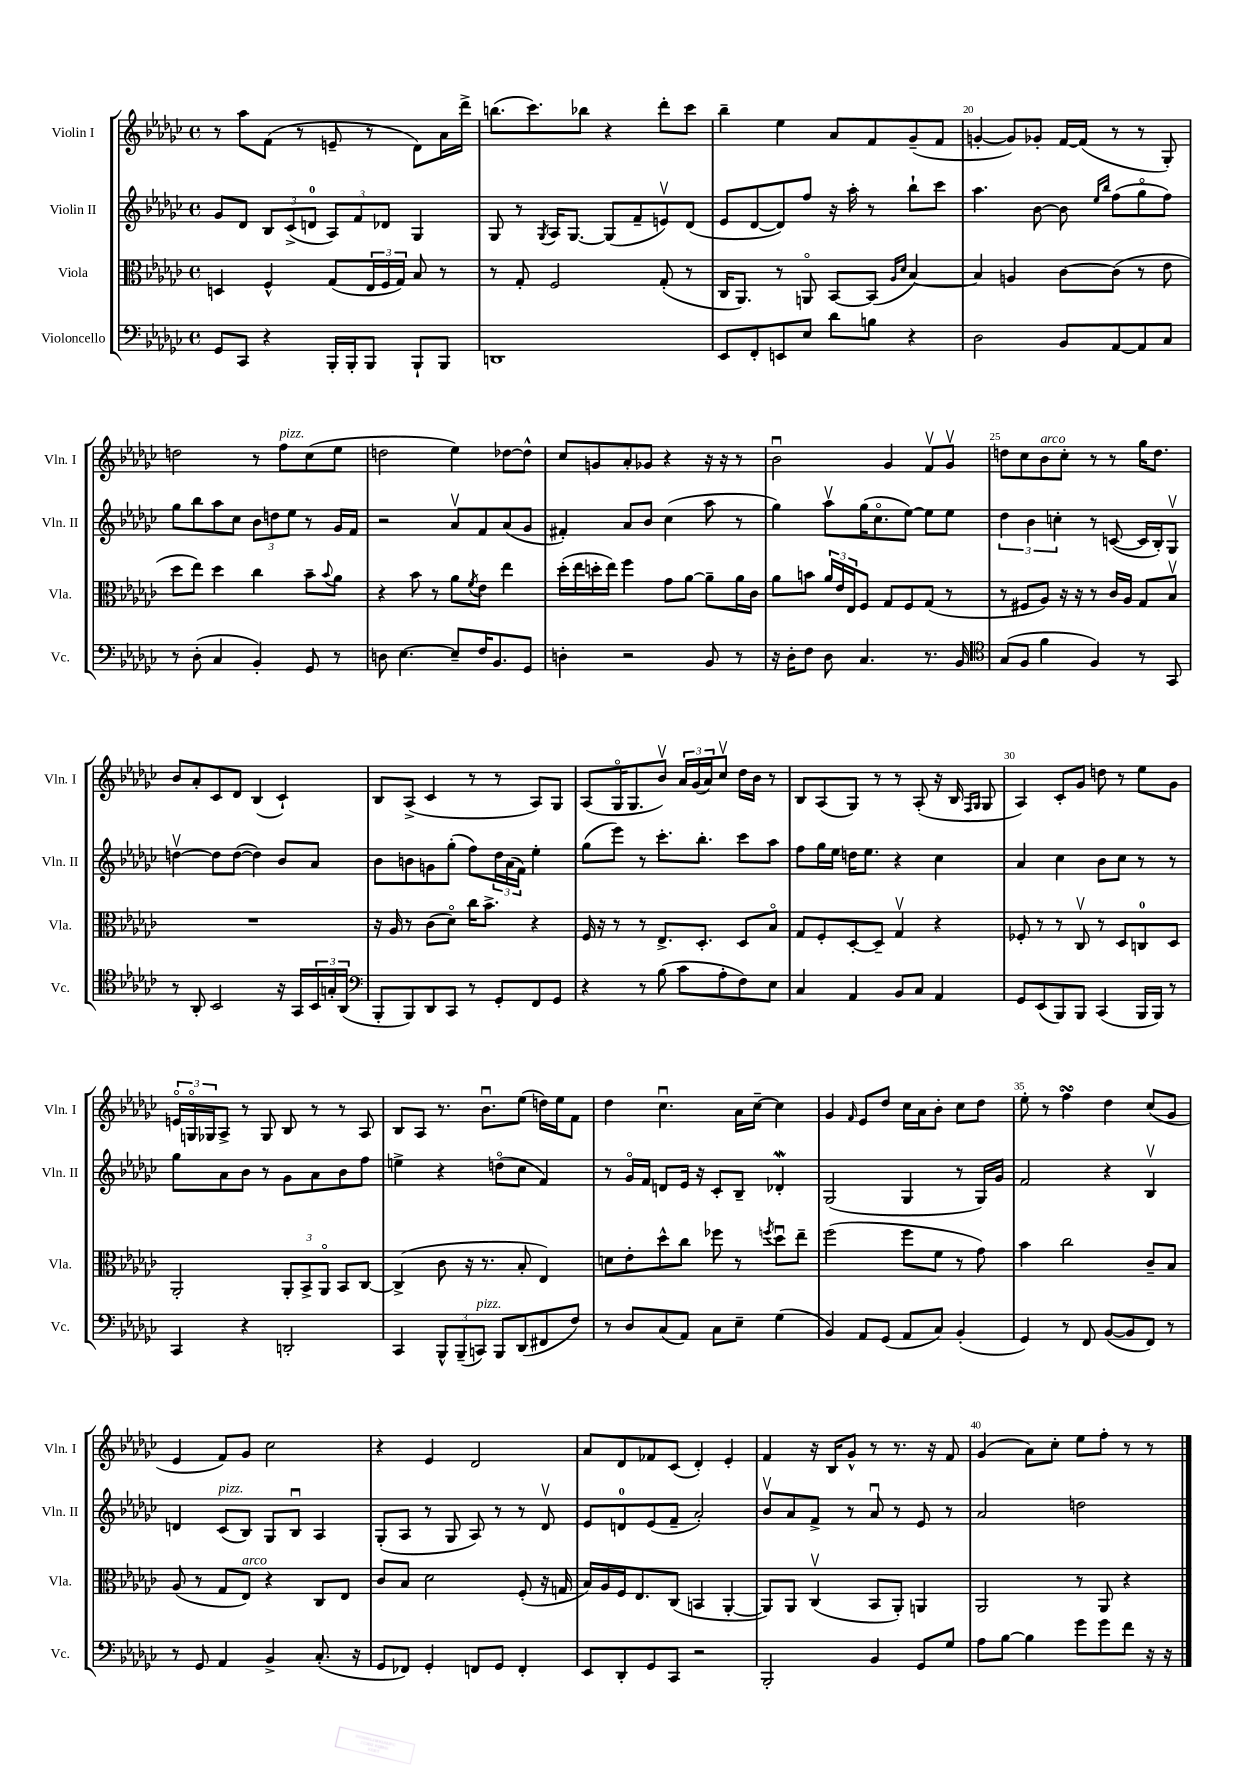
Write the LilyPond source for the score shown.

<<
\new StaffGroup <<
\new Staff = "s0" \with { instrumentName = "Violin I" shortInstrumentName = "Vln. I" } {
    \clef treble \key ges \major \defaultTimeSignature \time 4/4
    r8 aes''8 f'8( r8 e'8-- r8 des'8) aes'16 des'''16-> |
    b''8.( ces'''8.) bes''8 r4 des'''8-. ces'''8 |
    bes''4-- ees''4 aes'8 f'8 ges'8--( f'8 |
    g'4~-. g'8) ges'8-. f'16~ f'16( r8 r8 ges8-.) |
    d''2 r8 f''8^\markup { \italic "pizz." } ces''8( ees''8 |
    d''2 ees''4) des''8~ des''8-^ |
    ces''8 g'8 aes'8-. ges'8 r4 r16 r16 r8 |
    bes'2\downbow ges'4 f'8\upbow ges'8\upbow |
    d''8 ces''8 bes'8^\markup { \italic "arco" } ces''8-. r8 r8 ges''16 d''8. |
    bes'8 aes'8-. ces'8 des'8 bes4( ces'4-!) |
    bes8 aes8->( ces'4 r8 r8 aes8) ges8 |
    aes8( ges16\flageolet ges8. bes'8\upbow) \tuplet 3/2 { aes'16 ges'16( aes'16) } ces''8\upbow des''16 bes'16 r8 |
    bes8 aes8( ges8) r8 r8 aes8-.( r16 bes16 \grace { f16 ges16 } ges8 |
    aes4) ces'8-. ges'8 d''8 r8 ees''8 ges'8 |
    \tuplet 3/2 { e'16\flageolet g16\flageolet ges16 } aes8-> r8 ges8 bes8 r8 r8 aes8 |
    bes8 aes8 r8. bes'8.\downbow ees''8( d''16) ees''16 f'8 |
    des''4 ces''4.\downbow aes'16 ces''16~-- ces''4 |
    ges'4 \grace { f'16 } ees'8 des''8 ces''16 aes'16 bes'8-. ces''8 des''8 |
    ees''8-. r8 f''4\turn des''4 ces''8( ges'8 |
    ees'4 f'8) ges'8 ces''2 |
    r4 ees'4 des'2 |
    aes'8 des'8 fes'8 ces'8( des'4-.) ees'4-. |
    f'4 r16 bes16 ges'8-^ r8 r8. r16 f'8 |
    ges'4( aes'8) ces''8-. ees''8 f''8-. r8 r8 \bar "|." |
}
\new Staff = "s1" \with { instrumentName = "Violin II" shortInstrumentName = "Vln. II" } {
    \clef treble \key ges \major \defaultTimeSignature \time 4/4
    ges'8 des'8 \tuplet 3/2 { bes8 ces'8->( d'8-0 } \tuplet 3/2 { aes8) f'8 des'8 } ges4 |
    ges8 r8 \acciaccatura { ges8 } aes16 ges8.~ ges8( f'8-- e'8\upbow) des'8( |
    ees'8 des'8~ des'8) f''8 r16 aes''16-. r8 bes''8-! ces'''8 |
    aes''4. bes'8~ bes'8 \grace { ees''16 bes''16 } f''8( ges''8\flageolet f''8) |
    ges''8 bes''8 aes''8 ces''8 \tuplet 3/2 { bes'8 d''8 ees''8 } r8 ges'16 f'16 |
    r2 aes'8\upbow f'8 aes'8( ges'8 |
    fis'4-.) aes'8 bes'8 ces''4( aes''8 r8 |
    ges''4) aes''8\upbow ges''16( ces''8.\flageolet ees''8~) ees''8 ees''8 |
    \tuplet 3/2 { des''4 bes'4 c''4-. } r8 c'8~( c'16 bes16-.) ges8\upbow |
    d''4~\upbow d''8 d''8~( d''4) bes'8 aes'8 |
    bes'8 b'8 g'8 ges''8-.( f''8) \tuplet 3/2 { des''16 aes'16( f'16) } ees''4-. |
    ges''8( ees'''8) r8 ces'''8.-. bes''8.-. ces'''8 aes''8 |
    f''8 ges''16 ees''16 d''16 ees''8. r4 ces''4 |
    aes'4 ces''4 bes'8 ces''8 r8 r8 |
    ges''8 aes'8 bes'8 r8 ges'8 aes'8 bes'8 f''8 |
    e''4-> r4 d''8\flageolet( ces''8 f'4) |
    r8 ges'16\flageolet f'16 d'8 ees'16 r16 ces'8-. bes8-- des'4-.\mordent |
    ges2( ges4 r8 ges16) ges'16 |
    f'2 r4 bes4\upbow |
    d'4 ces'8^\markup { \italic "pizz." }( bes8) ges8 bes8\downbow aes4 |
    ges8-.( aes8 r8 ges8 aes8) r8 r8 des'8\upbow |
    ees'8 d'8-0 ees'8( f'8-- aes'2-.) |
    bes'8\upbow aes'8 f'8-> r8 aes'8\downbow r8 ees'8 r8 |
    aes'2 d''2 \bar "|." |
}
\new Staff = "s2" \with { instrumentName = "Viola" shortInstrumentName = "Vla." } {
    \clef alto \key ges \major \defaultTimeSignature \time 4/4
    d4 f4-^ ges8( \tuplet 3/2 { ees16 f16 ges16) } bes8 r8 |
    r8 ges8-. f2 ges8-.( r8 |
    ces16 aes,8.) r8 a,8\flageolet bes,8~ bes,8( \grace { aes16 des'16 } bes4~) |
    bes4 a4 ces'8~ ces'8( r8 ees'8 |
    des''8 ees''8) des''4 ces''4 bes'8-- \appoggiatura { bes'8 } aes'8 |
    r4 bes'8 r8 aes'8 \acciaccatura { f'8 } ees'8 ees''4 |
    des''16-.( ees''16 d''16-. ees''16) f''4 ges'8 aes'8~ aes'8-- aes'16 ces'16 |
    aes'8 b'8 \tuplet 3/2 { aes'16 ees'16 ees16 } f8 ges8 f8 ges8( r8 |
    r8 fis8 aes8) r16 r16 r8 ces'16 aes16 ges8 bes8\upbow |
    R1 |
    r16 aes16 r8 ces'8( des'8\flageolet) ces''16 bes'8.-> r4 |
    f16 r16 r8 r8 ees8.-> des8.-. des8 bes8\flageolet |
    ges8 f8-. des8~-. des8-- ges4\upbow r4 |
    fes8-. r8 r8 ces8\upbow r8 des8 c8-0 des8 |
    aes,2-. \tuplet 3/2 { aes,8-. bes,8-> aes,8\flageolet } bes,8 ces8~ |
    ces4->( ces'8 r16 r8. bes8-. ees4) |
    d'8 ees'8-. des''8-^ ces''8 fes''8 r8 \acciaccatura { f''8 } des''8\downbow ees''8-- |
    f''2( f''8 f'8 r8 ges'8) |
    bes'4 ces''2 ces'8-- bes8 |
    aes8( r8 ges8 ees8^\markup { \italic "arco" }) r4 ces8 ees8 |
    ces'8 bes8 des'2 f8-.( r16 g16 |
    bes16) aes16 f16 ees8. ces8( b,4 aes,4~-. |
    aes,8) aes,8 ces4\upbow( bes,8 aes,8-.) a,4 |
    aes,2 r8 aes,8 r4 \bar "|." |
}
\new Staff = "s3" \with { instrumentName = "Violoncello" shortInstrumentName = "Vc." } {
    \clef bass \key ges \major \defaultTimeSignature \time 4/4
    ges,8 ces,8 r4 bes,,16-. bes,,16-. bes,,8 bes,,8-! bes,,8 |
    d,1 |
    ees,8 f,8-. e,8 ees8 des'8 b8 r4 |
    des2 bes,8 aes,8~ aes,8 ces8 |
    r8 des8-.( ces4 bes,4-.) ges,8 r8 |
    d8 ees4.~ ees8-- f16 bes,8. ges,8 |
    d4-. r2 bes,8 r8 |
    r16 des16-. f8 des8 ces4. r8. bes,16 |
    \clef tenor ges8( f8 f'4 f4) r8 ges,8 |
    r8 aes,8-. bes,2 r16 ges,16 \tuplet 3/2 { bes,16 g16-. aes,16( } |
    \clef bass bes,,8-. bes,,8) des,8 ces,8 r8 ges,8-. f,8 ges,8 |
    r4 r8 bes8( ces'8 aes8-. f8) ees8 |
    ces4 aes,4 bes,8 ces8 aes,4 |
    ges,8 ees,8( bes,,8) bes,,8 ces,4( bes,,16 bes,,16) r8 |
    ces,4 r4 d,2-. |
    ces,4 \tuplet 3/2 { bes,,8-^ bes,,8--( c,8^\markup { \italic "pizz." }) } bes,,8 des,8( fis,8 f8) |
    r8 des8 ces8( aes,8) ces8 ees8-- ges4( |
    bes,4) aes,8 ges,8( aes,8 ces8) bes,4-.( |
    ges,4) r8 f,8 bes,8~( bes,8 f,8) r8 |
    r8 ges,8 aes,4 bes,4-> ces8.-.( r16 |
    ges,8 fes,8) ges,4-. f,8 ges,8 f,4-. |
    ees,8 des,8-. ges,8 ces,8 r2 |
    bes,,2-. bes,4 ges,8 ges8 |
    aes8 bes8~ bes4 ges'8 ges'8 f'8 r16 r16 \bar "|." |
}
>>
>>
\layout { \context { \Score currentBarNumber = #17 \override BarNumber.break-visibility = ##(#f #t #t) barNumberVisibility = #(every-nth-bar-number-visible 5) } }
